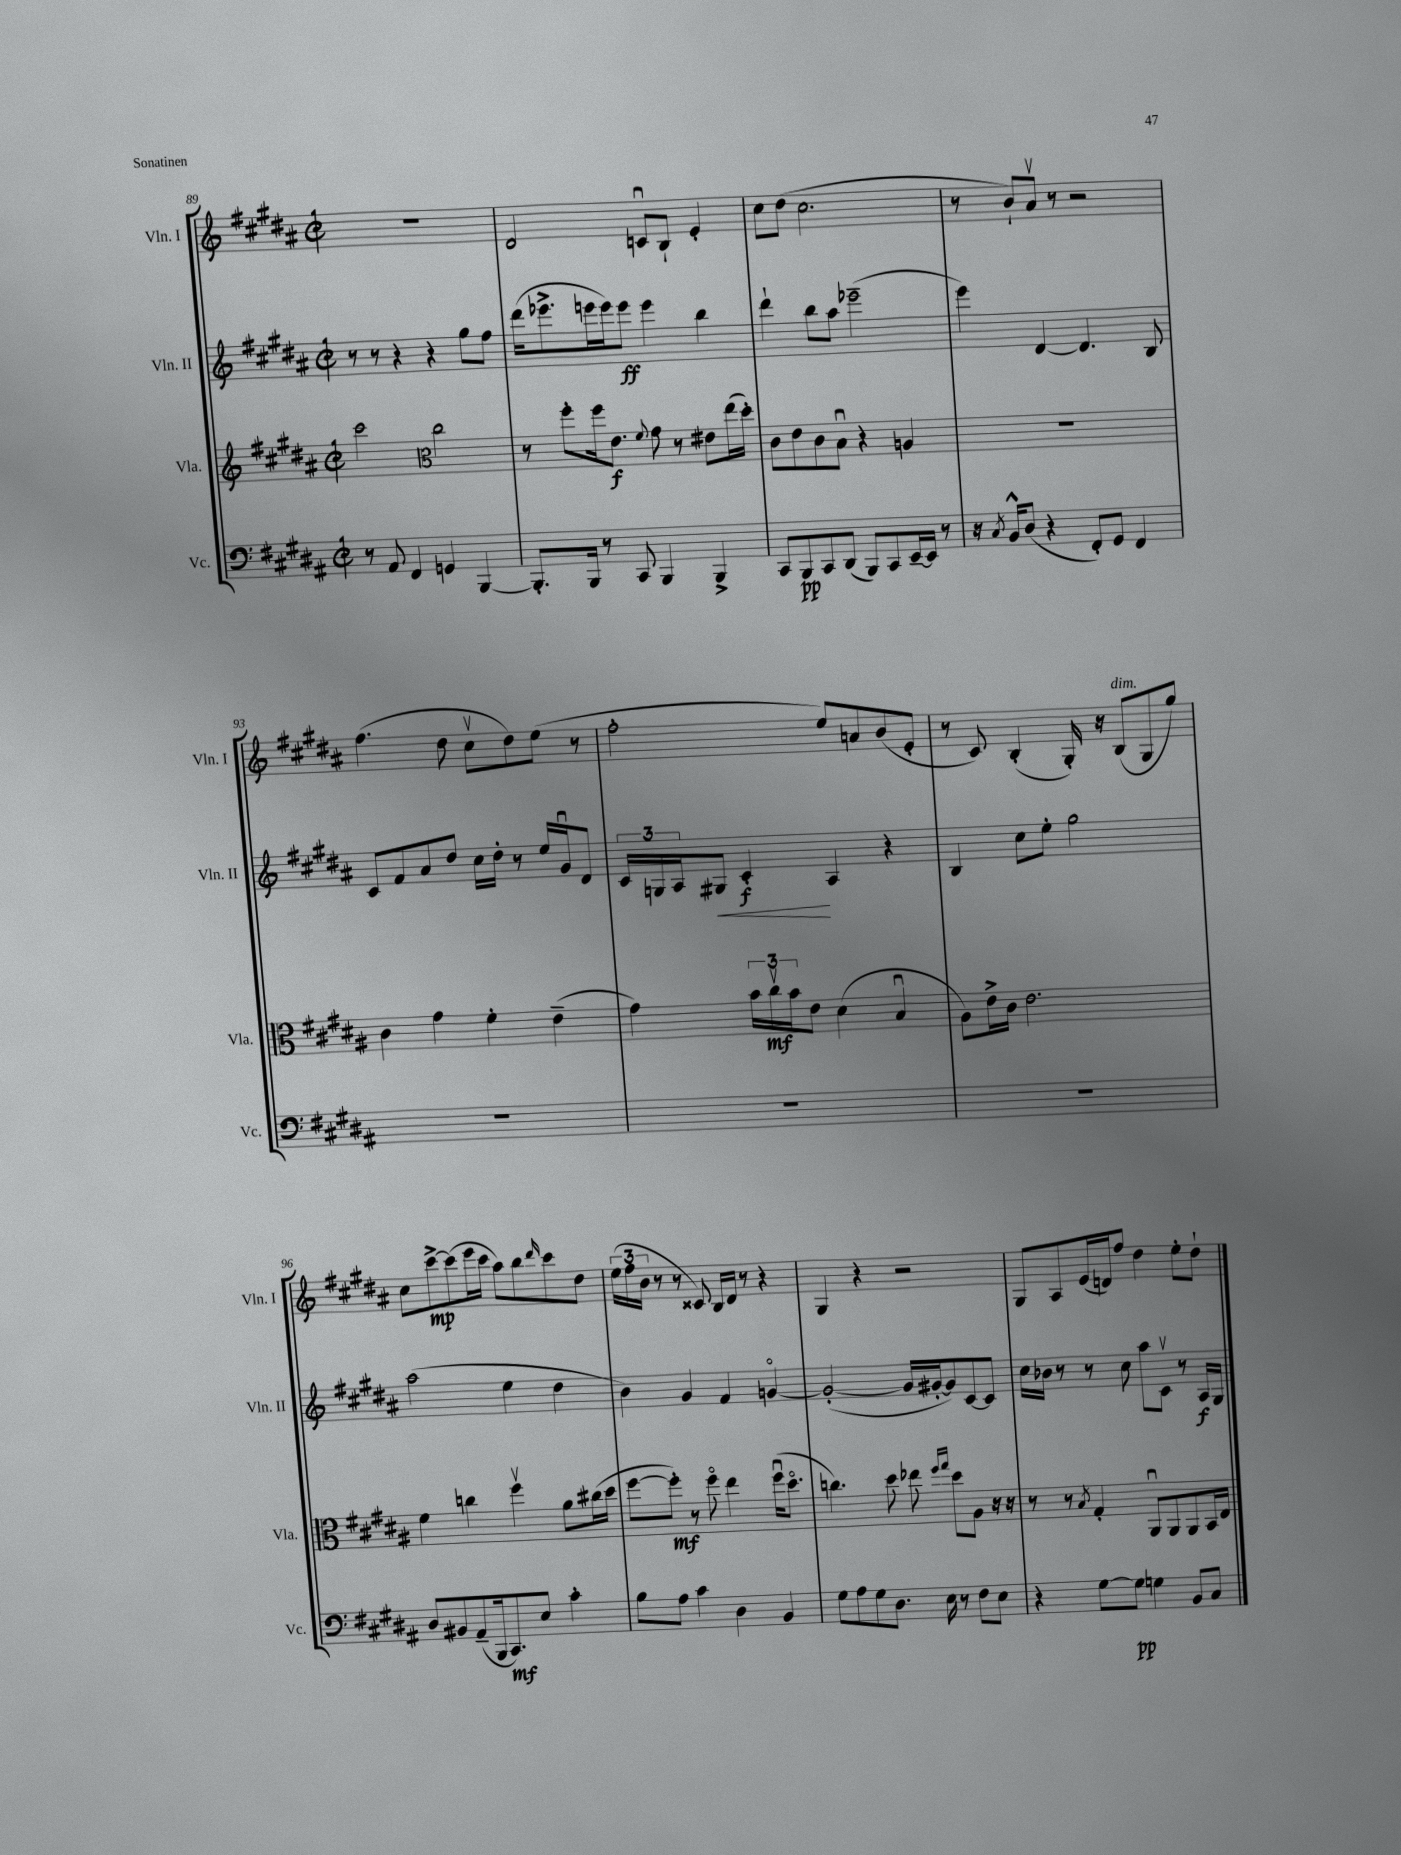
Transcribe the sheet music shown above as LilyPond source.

<<
\new StaffGroup <<
\new Staff = "s0" \with { instrumentName = "Vln. I" shortInstrumentName = "Vln. I" } {
    \clef treble \key b \major \defaultTimeSignature \time 2/2
    R1 |
    dis'2 c'8\downbow b8-! e'4-. |
    cis''8 dis''8( cis''2. |
    r8 b'8-!) ais'8\upbow r8 r2 |
    fis''4.( dis''8 cis''8\upbow dis''8) e''8( r8 |
    fis''2-. e''8) a'8 b'8( e'8-. |
    r8 cis'8) b4-.( gis16-.) r16 b8^\markup { \italic "dim." }( gis8 gis''8) |
    cis''8 cis'''8~->\mp cis'''8( e'''16 cis'''16 ais''8) b''8 \grace { dis'''16 } cis'''8 dis''8 |
    \tuplet 3/2 { e''16( fis''16 b'16 } r8 r8 cisis'8) b16 dis'16 r8 r4 |
    gis4 r4 r2 |
    gis8 ais8 e'16( d'16) fis''8 dis''4 e''8-. dis''8-! \bar "|." |
}
\new Staff = "s1" \with { instrumentName = "Vln. II" shortInstrumentName = "Vln. II" } {
    \clef treble \key b \major \defaultTimeSignature \time 2/2
    r8 r8 r4 r4 gis''8 fis''8 |
    dis'''16( ees'''8.-> e'''16 e'''16) e'''8\ff e'''4 b''4 |
    dis'''4-! b''8 ais''8 ees'''2--( |
    e'''4) dis'4~ dis'4. b8 |
    cis'8 fis'8 ais'8 dis''8 cis''16 dis''16-. r8 e''16 gis'16\downbow dis'8 |
    \tuplet 3/2 { cis'16 g16 ais16 } gis8\< cis'4-.\f\! ais4 r4 |
    b4 cis''8 e''8-. gis''2 |
    ais''2( e''4 dis''4 |
    b'4) gis'4 fis'4 g'4~\flageolet |
    g'2~-.( g'16 gis'16~-. gis'8) cis'8~ cis'8 |
    cis''16 bes'16 r8 r8 cis''8 ais''8 cis'8\upbow r8 ais16\f gis16 \bar "|." |
}
\new Staff = "s2" \with { instrumentName = "Vla." shortInstrumentName = "Vla." } {
    \clef treble \key b \major \defaultTimeSignature \time 2/2
    cis'''2 \clef alto cis''2 |
    r8 fis''8-. fis''16 e'8.\f \appoggiatura { fis'8 } gis'8 r8 eis'8 e''16( dis''16-.) |
    cis'8 e'8 cis'8 b8\downbow r4 a4 |
    r1 |
    cis'4 gis'4 fis'4-. e'4--( |
    gis'4) \tuplet 3/2 { b'16 cis''16\upbow\mf b'16 } e'8 dis'4( b4\downbow |
    ais8) e'16-> cis'16 e'2. |
    fis'4 c''4 fis''4\upbow ais'8 cis''16( dis''16 |
    fis''8~ fis''8-.\mf) r8 fis''8\flageolet e''4 fis''16\downbow( dis''8.\flageolet |
    c''4.) dis''8 ees''8 \grace { fis''16 gis''16 } dis''8 ais8 r16 r16 |
    r8 r8 \acciaccatura { b8 } gis4-. ais,8\downbow ais,8 ais,8 b,16 e16 \bar "|." |
}
\new Staff = "s3" \with { instrumentName = "Vc." shortInstrumentName = "Vc." } {
    \clef bass \key b \major \defaultTimeSignature \time 2/2
    r8 ais,8 fis,4 g,4 b,,4~ |
    b,,8.-. b,,16 r8 cis,8 b,,4 b,,4-> |
    cis,8 b,,8\pp cis,8 dis,8( b,,8) cis,8 e,16~-- e,16 r8 |
    r16 \acciaccatura { cis8 } b,16-^ dis8( r4 fis,8-.) gis,8 fis,4 |
    R1 |
    R1 |
    R1 |
    dis8 bis,8 ais,8--( b,,16 cis,8.\mf) e8 cis'4-. |
    b8 ais8 cis'4 dis4 b,4 |
    gis8 ais8 gis8 dis8. e16 r8 fis8 e8 |
    r4 gis8~ gis8\pp g4 b,8 cis8 \bar "|." |
}
>>
>>
\layout { \context { \Score currentBarNumber = #89 } }
